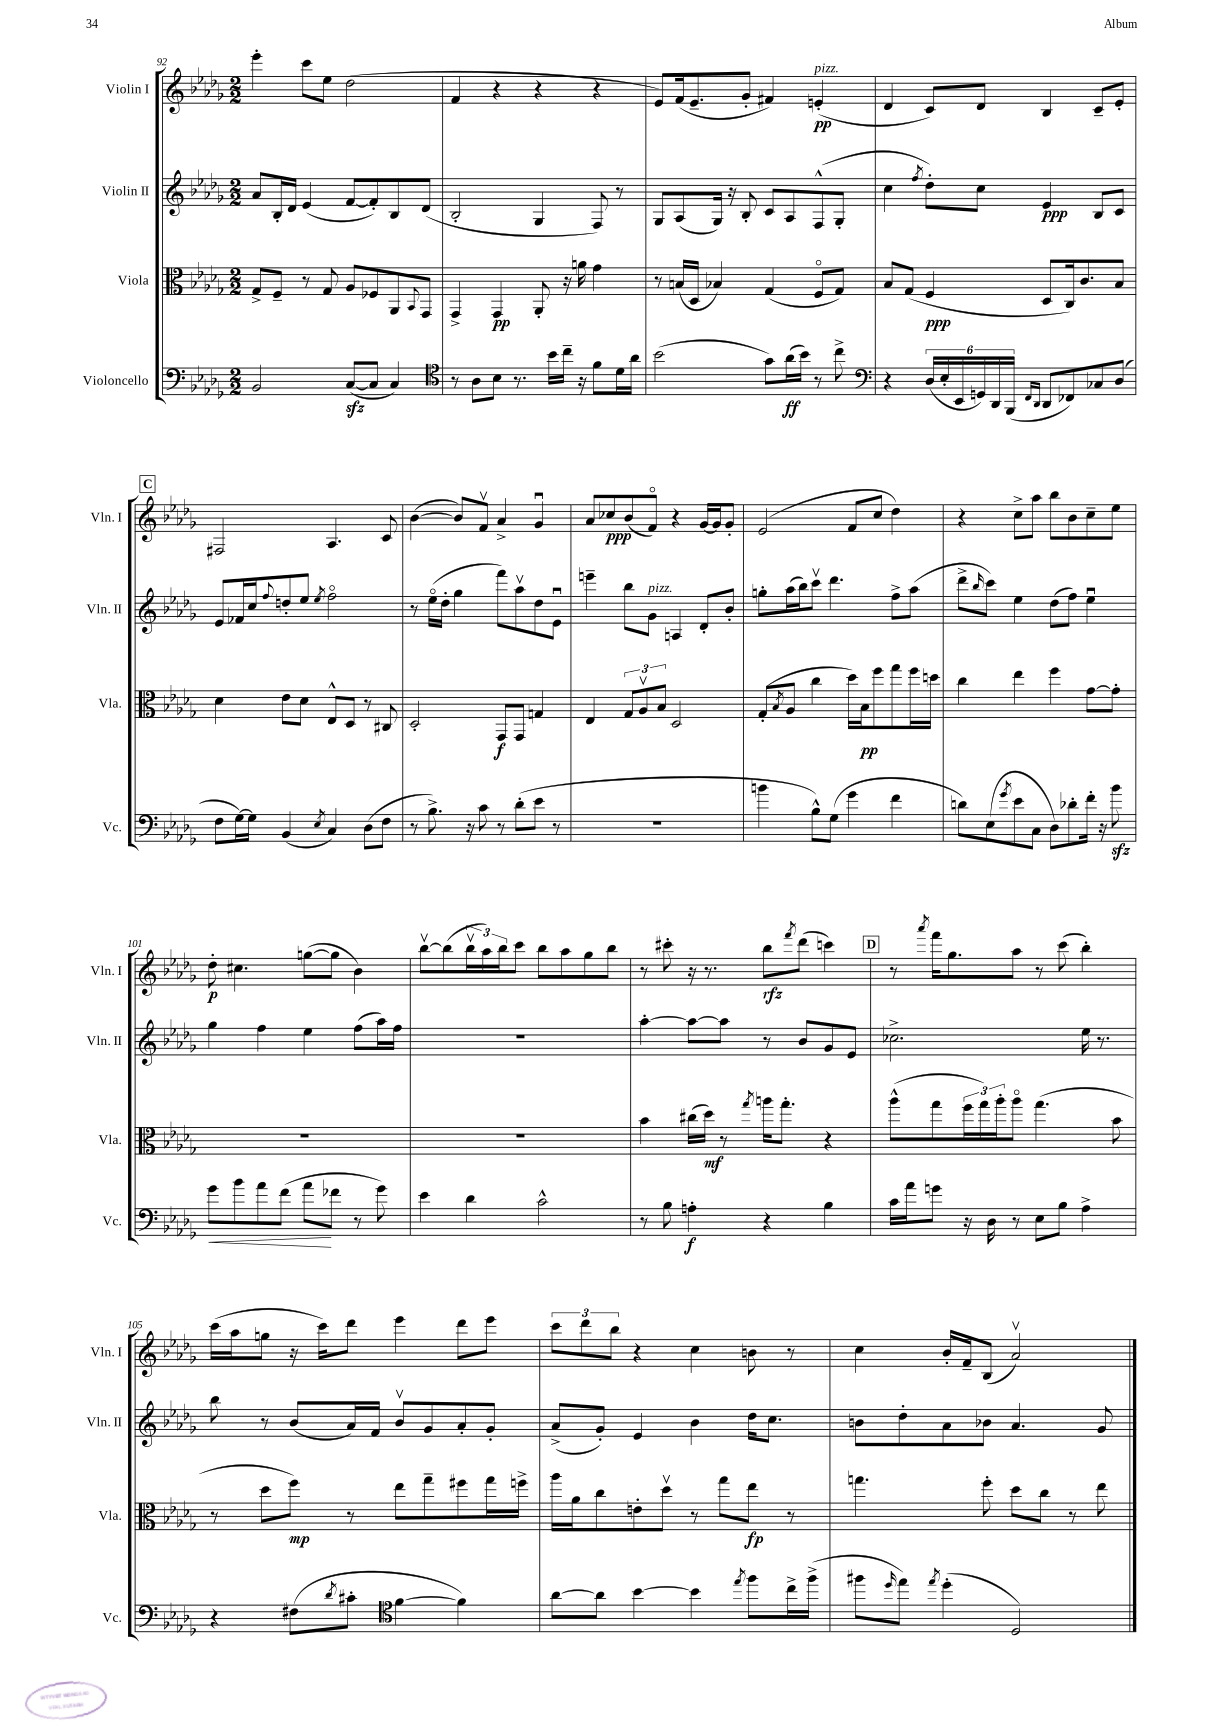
<<
\new StaffGroup <<
\new Staff = "s0" \with { instrumentName = "Violin I" shortInstrumentName = "Vln. I" } {
    \clef treble \key des \major \numericTimeSignature \time 2/2
    ees'''4-. c'''8 ees''8 des''2( |
    f'4 r4 r4 r4 |
    ees'8) f'16( ees'8.-- ges'8-. fis'4) e'4-.\pp^\markup { \italic "pizz." }( |
    des'4 c'8) des'8 bes4 c'8-- ees'8-. |
    \mark \markup { \box "C" } fis2 aes4. c'8 |
    bes'4~( bes'8) f'8\upbow aes'4-> ges'4\downbow |
    aes'8 ces''8\ppp bes'8( f'8\flageolet) r4 ges'16~ ges'16 ges'8-. |
    ees'2( f'8 c''8 des''4) |
    r4 c''8-> aes''8 bes''8 bes'8 c''8-- ees''8 |
    des''8-.\p cis''4. g''8~( g''8 bes'4) |
    bes''8~\upbow bes''8( \tuplet 3/2 { bes''16\upbow aes''16) bes''16 } c'''8 bes''8 aes''8 ges''8 bes''8 |
    r8 cis'''8-. r16 r8. bes''8\rfz \acciaccatura { f'''8 } des'''8( c'''4) |
    \mark \markup { \box "D" } r8 \acciaccatura { aes'''8 } f'''16 ges''8. aes''8 r8 c'''8( bes''4-.) |
    c'''16( aes''16 g''8 r16 c'''16) des'''8 ees'''4 des'''8 ees'''8 |
    \tuplet 3/2 { c'''8 des'''8 bes''8 } r4 c''4 b'8 r8 |
    c''4 bes'16-. f'16-- bes8( aes'2\upbow) \bar "|." |
}
\new Staff = "s1" \with { instrumentName = "Violin II" shortInstrumentName = "Vln. II" } {
    \clef treble \key des \major \numericTimeSignature \time 2/2
    aes'8 bes16-. des'16 ees'4( f'8~ f'8-.) bes8 des'8( |
    bes2-. ges4 f8) r8 |
    ges8 aes8( ges16) r16 bes8-. c'8 aes8 f8-^( ges8-. |
    c''4 \acciaccatura { f''8 } des''8-.) c''8 ees'4\ppp bes8 c'8 |
    \mark \markup { \box "C" } ees'8 fes'16 c''16 \appoggiatura { f''8 } d''8-. ees''8 \acciaccatura { ees''8 } f''2\flageolet |
    r8 ees''16\flageolet( des''16-. ges''4 f'''8) aes''8\upbow des''8 ees'8\downbow |
    e'''4-- bes''8 ges'8^\markup { \italic "pizz." } a4 des'8-. bes'8-. |
    g''8-. aes''16( bes''16) c'''8\upbow des'''4. f''8-> aes''8( |
    des'''8-> \grace { bes''16 } c'''8) ees''4 des''8( f''8) ees''4\downbow |
    ges''4 f''4 ees''4 f''8( aes''16) f''16 |
    R1 |
    aes''4~-. aes''8~ aes''8 r8 bes'8 ges'8 ees'8 |
    \mark \markup { \box "D" } ces''2.-> ees''16 r8. |
    bes''8 r8 bes'8( aes'16) f'16 bes'8\upbow ges'8 aes'8-. ges'8-. |
    aes'8->( ges'8-.) ees'4 bes'4 des''16 c''8. |
    b'8 des''8-. aes'8 bes'8 aes'4. ges'8 \bar "|." |
}
\new Staff = "s2" \with { instrumentName = "Viola" shortInstrumentName = "Vla." } {
    \clef alto \key des \major \numericTimeSignature \time 2/2
    ges8-> f8-- r8 ges8 aes8 fes8 aes,8 \appoggiatura { bes,8 } ges,8 |
    ges,4-> ges,4\pp aes,8-. r16 a'16 ges'4 |
    r8 b16( des16 bes4) ges4( f8\flageolet ges8) |
    bes8 ges8( f4\ppp des8 c16) c'8. bes8 |
    \mark \markup { \box "C" } des'4 ees'8 des'8 ees8-^ des8 r8 cis8 |
    des2-. ges,8\f ges,8 g4 |
    ees4 \tuplet 3/2 { ges8 aes8\upbow bes8 } des2 |
    ges8-.( \acciaccatura { bes8 } aes8 c''4 des''16) bes16\pp f''8 ges''8 f''16 d''16 |
    c''4 ees''4 f''4 ges'8~ ges'8-. |
    R1 |
    R1 |
    bes'4 cis''16( des''16\mf) r8 \acciaccatura { ges''8 } a''16 ges''8.-. r4 |
    \mark \markup { \box "D" } aes''8-^( ges''8 \tuplet 3/2 { f''16 ges''16) aes''16-. } aes''8\flageolet ges''4.( bes'8 |
    r8 des''8 f''8\mp) r8 ees''8 ges''8-- fis''8 ges''16 f''16-> |
    aes''16 aes'16 c''8 e'8-. des''8\upbow r8 ges''8 ees''8\fp r8 |
    g''4. f''8-. des''8 c''8 r8 ees''8 \bar "|." |
}
\new Staff = "s3" \with { instrumentName = "Violoncello" shortInstrumentName = "Vc." } {
    \clef bass \key des \major \numericTimeSignature \time 2/2
    bes,2 c8~\sfz( c8 c4) |
    \clef tenor r8 aes8 bes8 r8. bes'16 c''16-- r16 f'8 des'16 aes'16 |
    bes'2( ges'8) aes'16\ff( bes'16) r8 c''8-> |
    \clef bass r4 \tuplet 6/4 { des16( ees16-. ees,16 g,16) des,16 bes,,16( } \grace { f,16 des,16 } des,8 fes,8) ces8 des8( |
    \mark \markup { \box "C" } f8 ges16~) ges16 bes,4( \acciaccatura { ees8 } c4) des8( f8 |
    r8 bes8.->) r16 c'8 r8 des'8-.( ees'8 r8 |
    R1 |
    b'4 bes8-^) ges8( ges'4 f'4 |
    d'8) ees8( \acciaccatura { ges'8 } ees'8 c8 des8) des'8-. f'16-. r16 bes'8\sfz |
    ges'8\< bes'8 aes'8 f'8( aes'8\! fes'8 r8 ges'8) |
    ees'4 des'4 c'2-^ |
    r8 bes8 a4-.\f r4 bes4 |
    \mark \markup { \box "D" } c'16 aes'16 g'8 r16 des16 r8 ees8 bes8 aes4-> |
    r4 fis8( \acciaccatura { des'8 } cis'8-. \clef tenor f'4~ f'4) |
    aes'8~ aes'8 bes'4~ bes'4 \acciaccatura { ees''8 } f''8 c''16-> f''16->( |
    fis''8 \grace { des''16 } ees''8) \acciaccatura { ees''8 } des''4-.( des2) \bar "|." |
}
>>
>>
\layout { \context { \Score currentBarNumber = #92 } }
